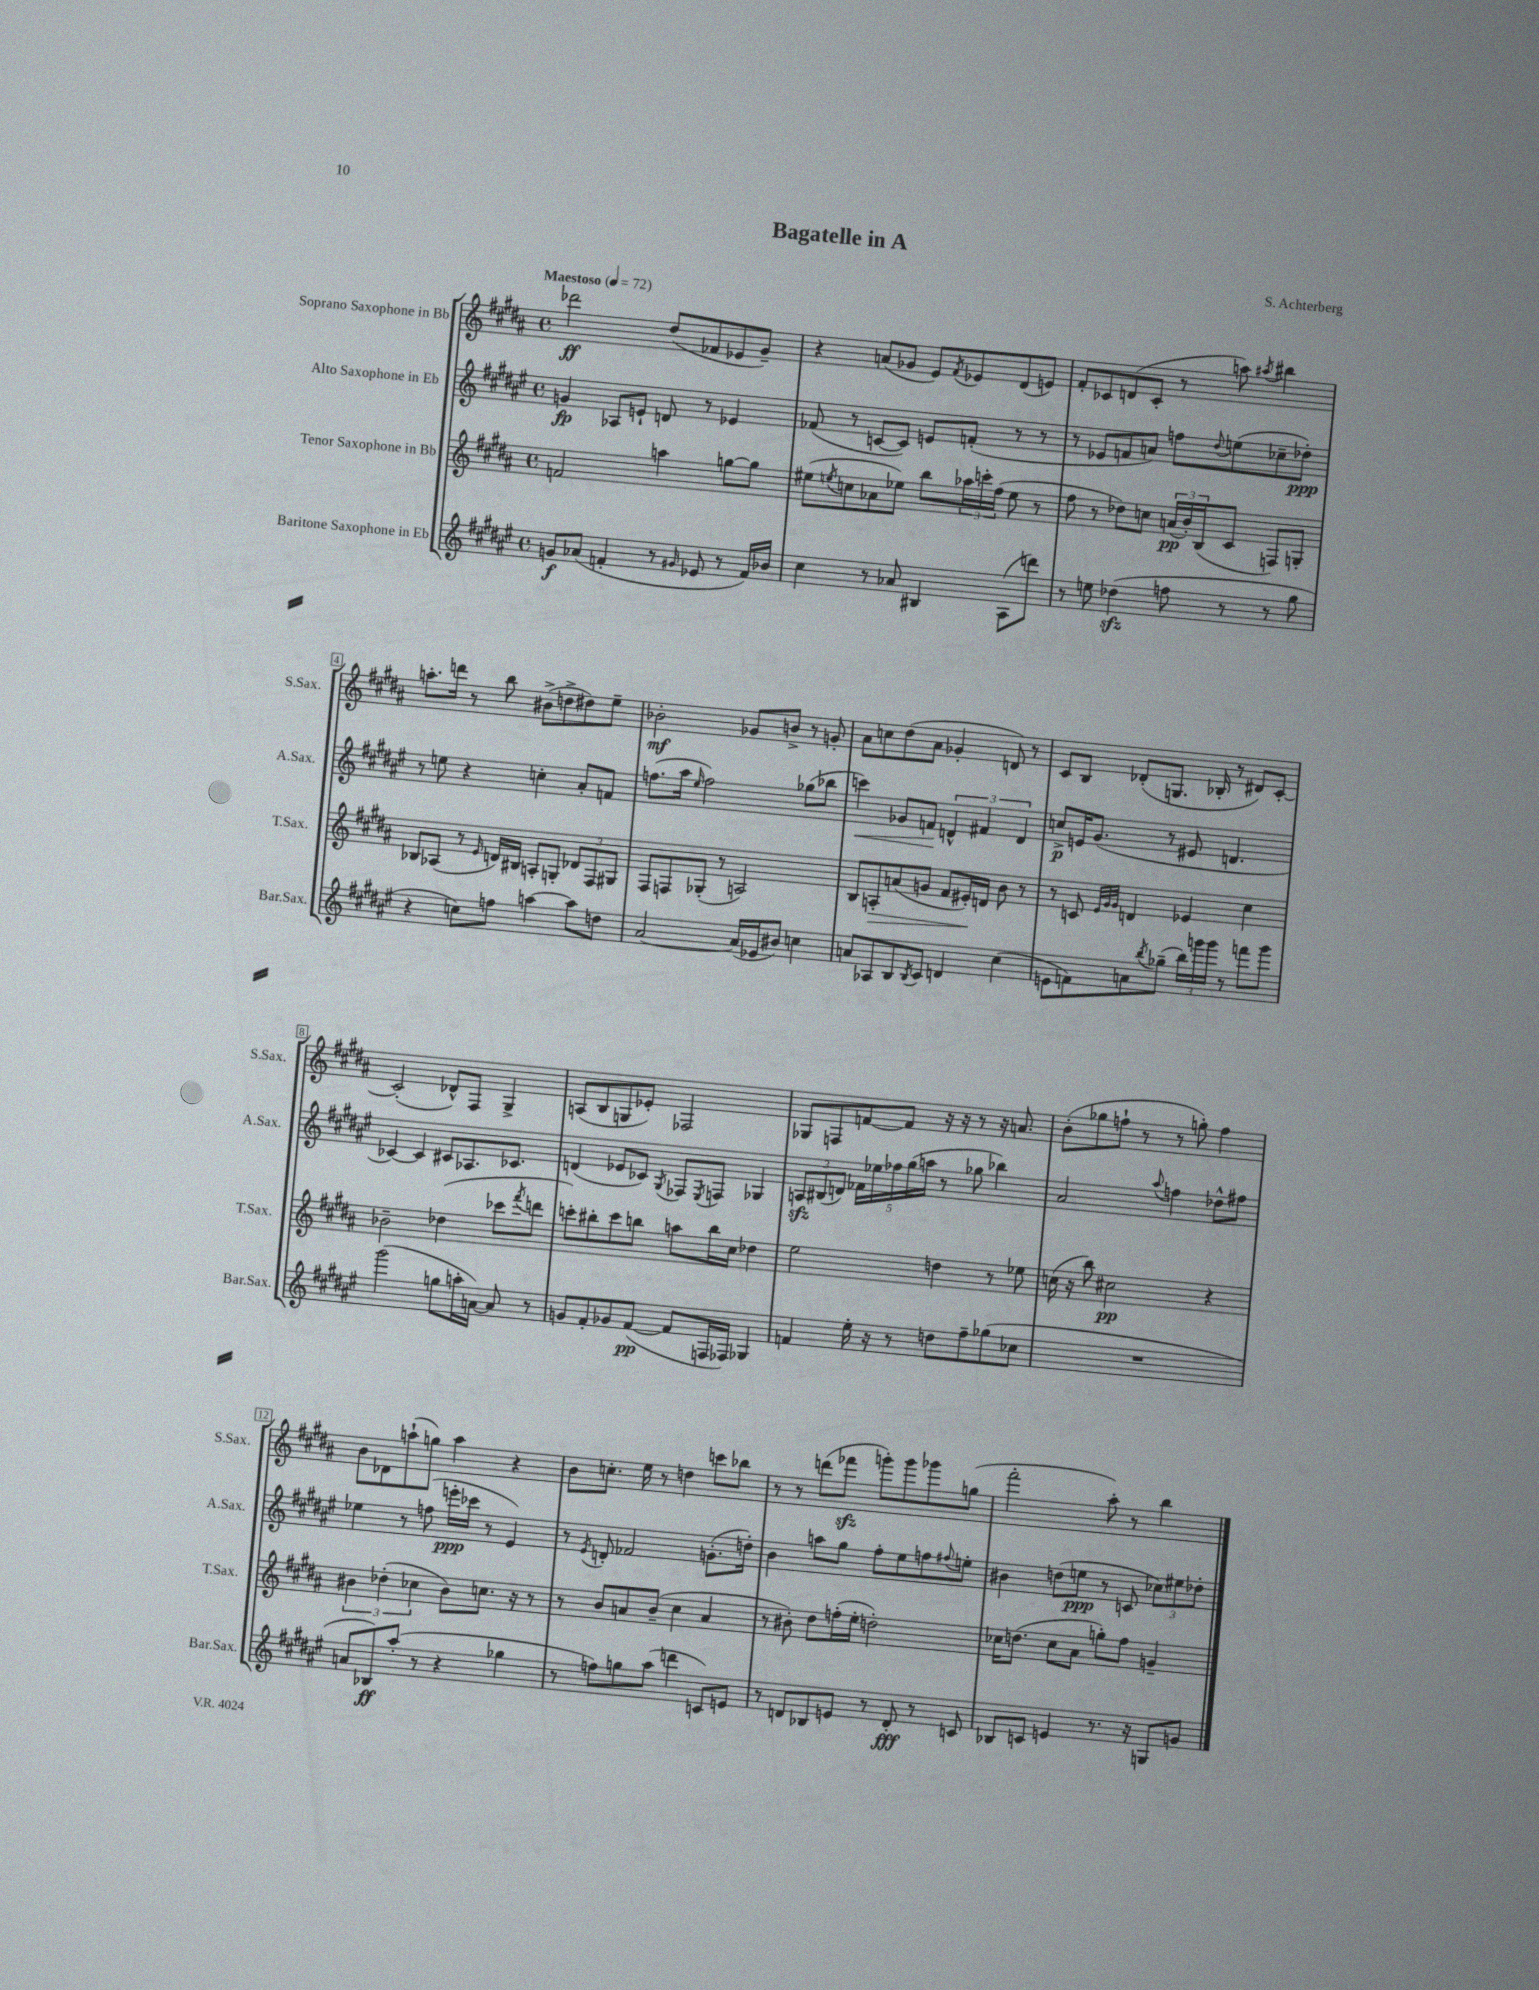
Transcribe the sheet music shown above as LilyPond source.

\header { title = "Bagatelle in A" composer = "S. Achterberg" }
<<
\new StaffGroup <<
\new Staff = "s0" \with { instrumentName = "Soprano Saxophone in Bb" shortInstrumentName = "S.Sax." } {
    \clef treble \key b \major \defaultTimeSignature \time 4/4 \tempo "Maestoso" 4 = 72
    des'''2\ff dis''8( fes'8 ees'8 gis'8--) |
    r4 a'8( ges'8 e'8) \acciaccatura { fis'8 } ees'8 dis'8( e'8) |
    fis'8-. ces'8 d'8( ces'8-. r8 a''8) \acciaccatura { ais''8 } bis''4 |
    a''8.-. d'''16 r8 b''8 bis'8->( d''8-> dis''8) e''8-- |
    bes'2-.\mf ges'8 b'8-> r8 g'8-. |
    ais'8 c''8 dis''8( ais'8 ges'4-. d'8) r8 |
    cis'8 b8 des'8-.( g8. bes16-. r8 dis'8) cis'8~-. |
    cis'2-.( des'8-^) fis8 gis4-> |
    a8( b8 g8 ees'8-.) fes2 |
    ges8 f8 f'8~ f'8 r16 r16 r8 r16 a'8. |
    b'8-.( ges''8 f''8-! r8 r8 g''8-.) f''4 |
    b'8 des'8 a''8-!( g''8) a''4 r4 |
    b'8 c''8.-. e''16 r8 d''4 c'''8 bes''8 |
    r8 r8 d'''8( fes'''8\sfz g'''8-.) g'''8 ges'''8 g''8( |
    fis'''2-. ais''8-.) r8 b''4 \bar "|." |
}
\new Staff = "s1" \with { instrumentName = "Alto Saxophone in Eb" shortInstrumentName = "A.Sax." } {
    \clef treble \key fis \major \defaultTimeSignature \time 4/4
    g'4\fp aes8 e'8-! d'8 r8 ees'4 |
    fes'8( r8 c'8~ c'8) e'8 f'8-.( r8 r8 |
    r8 ees'8 f'8 a'8) f''8 \appoggiatura { dis''8 } e''8( ces''8-- des''8-.\ppp) |
    r8 e''8 r4 c''4-. ais'8-. f'8 |
    f''8.( ais''16 \grace { eis''16 } f''2) ges''8( bes''8 |
    c'''4\<) ges'8 f'8\! \tuplet 3/2 { d'4-^ fis'4 d'4 } |
    c''8->\p e'16 gis'8.( r8 eis'8 d'4. |
    ces'4~) ces'4 cis'8 aes8. ces'8. |
    d'4( ees'8 ces'8) \acciaccatura { gis8 } fes8 \acciaccatura { eis8 } f8 ges4 |
    \tuplet 3/2 { a8\sfz bis8( d'8) } \tuplet 5/4 { fes'16 ees''16 fes''16 gis''16( a''16 } r8 ges''8 bes''4) |
    ais'2 \appoggiatura { ais''8 } f''4 des''8-^ fis''8 |
    ees''4 r8 f''8( e'''16-.\ppp ces'''16 r8 eis'4) |
    r8 \acciaccatura { eis'8 } d'8-. fes'2 g'8.-.( d''16-.) |
    b'4 a''8 gis''8 fis''8-. eis''8 f''8 \appoggiatura { fis''8 } e''8-. |
    bis'4 d''8( e''8\ppp r8 c'8 \tuplet 3/2 { ces''8) eis''8 des''8-. } \bar "|." |
}
\new Staff = "s2" \with { instrumentName = "Tenor Saxophone in Bb" shortInstrumentName = "T.Sax." } {
    \clef treble \key b \major \defaultTimeSignature \time 4/4
    f'2 a''4 g''8~ g''8 |
    eis''8( \acciaccatura { e''8 } c''8 aes'8 ees''8) b''8 \tuplet 3/2 { aes''16 c'''16-. fis''16( } ees''8 r8 |
    fis''8 r8 des''8) c''8 \tuplet 3/2 { a'16\pp( b'16-.) b16( } cis'8 f8) g8-. |
    bes8 aes8( r8 \grace { e'16 } d'16) bis16 a8-. g8-. \tuplet 3/2 { des'8 fis8 gis8 } |
    fis8 f8 ges8-.( r8 a2) |
    b8 a8-.\> a'8( g'8 fis'8 eis'16-.\!) d'16 b'8 r8 |
    r8 c'8 \grace { e'32 gis'32 gis'32 } d'4 ees'4 cis''4 |
    bes'2-- des''4( ces'''8 \acciaccatura { fis'''8 } d'''8 |
    c'''8-.) bis''8-. c'''8 b''8 a''8 b''16 cis''16 des''4 |
    e''2 d''4 r8 ees''8 |
    c''16( r16 b''8) cis''2\pp r4 |
    \tuplet 3/2 { bis'4 des''4-.( ces''4 } bis'8) c''8. r16 r8 |
    r8 b'8 a'8 b'8--( cis''4 a'4 |
    r8 bis'8-.) dis''8 f''16-.( e''16-. d''2-.) |
    ces''16 d''8.( ces''8 ais'8 g''8-.) fis''8 g'4-- \bar "|." |
}
\new Staff = "s3" \with { instrumentName = "Baritone Saxophone in Eb" shortInstrumentName = "Bar.Sax." } {
    \clef treble \key fis \major \defaultTimeSignature \time 4/4
    g'8\f aes'8( f'4-. r8 \grace { gis'16 } ees'8 r8 f'16) bes'16 |
    cis''4 r8 aes'8 bis4 ais8( d'''8) |
    r8 e''8 des''4\sfz( f''8 r8 r8 gis''8 |
    r4 c''8) f''8 a''4~ a''8 d''8 |
    ais'2~ ais'16( ees'16 bis'8) c''4 |
    a'8 aes8 b8 \acciaccatura { b8 } cis'8 d'4 cis''4( |
    e'8 f'8) a'8 \acciaccatura { b''8 } ges''8--( \tuplet 3/2 { b''16) g'''16 g'''16 } r8 f'''8 g'''8 |
    gis'''2( g''8 a''16-. a'16~) a'8 r8 |
    g'8 fis'8-. ges'8 fis'8~\pp( fis'8 f16 fes16) ges4 |
    f'4 eis''16-. r16 r8 d''8 fis''8-- ges''8( ces''8 |
    R1 |
    a'8 bes8\ff) ais''8-.( r8 r4 ges''4 |
    r8 f''8) g''8 ais''8( d'''4 c'8) e'8 |
    r8 d'8 bes8 e'8 r8 d'8-.\fff r8 c'8 |
    bes8 c'8 e'4 r8. r16 g8 g'8 \bar "|." |
}
>>
>>
\layout { \context { \Score \override BarNumber.stencil = #(make-stencil-boxer 0.1 0.3 ly:text-interface::print) } }
